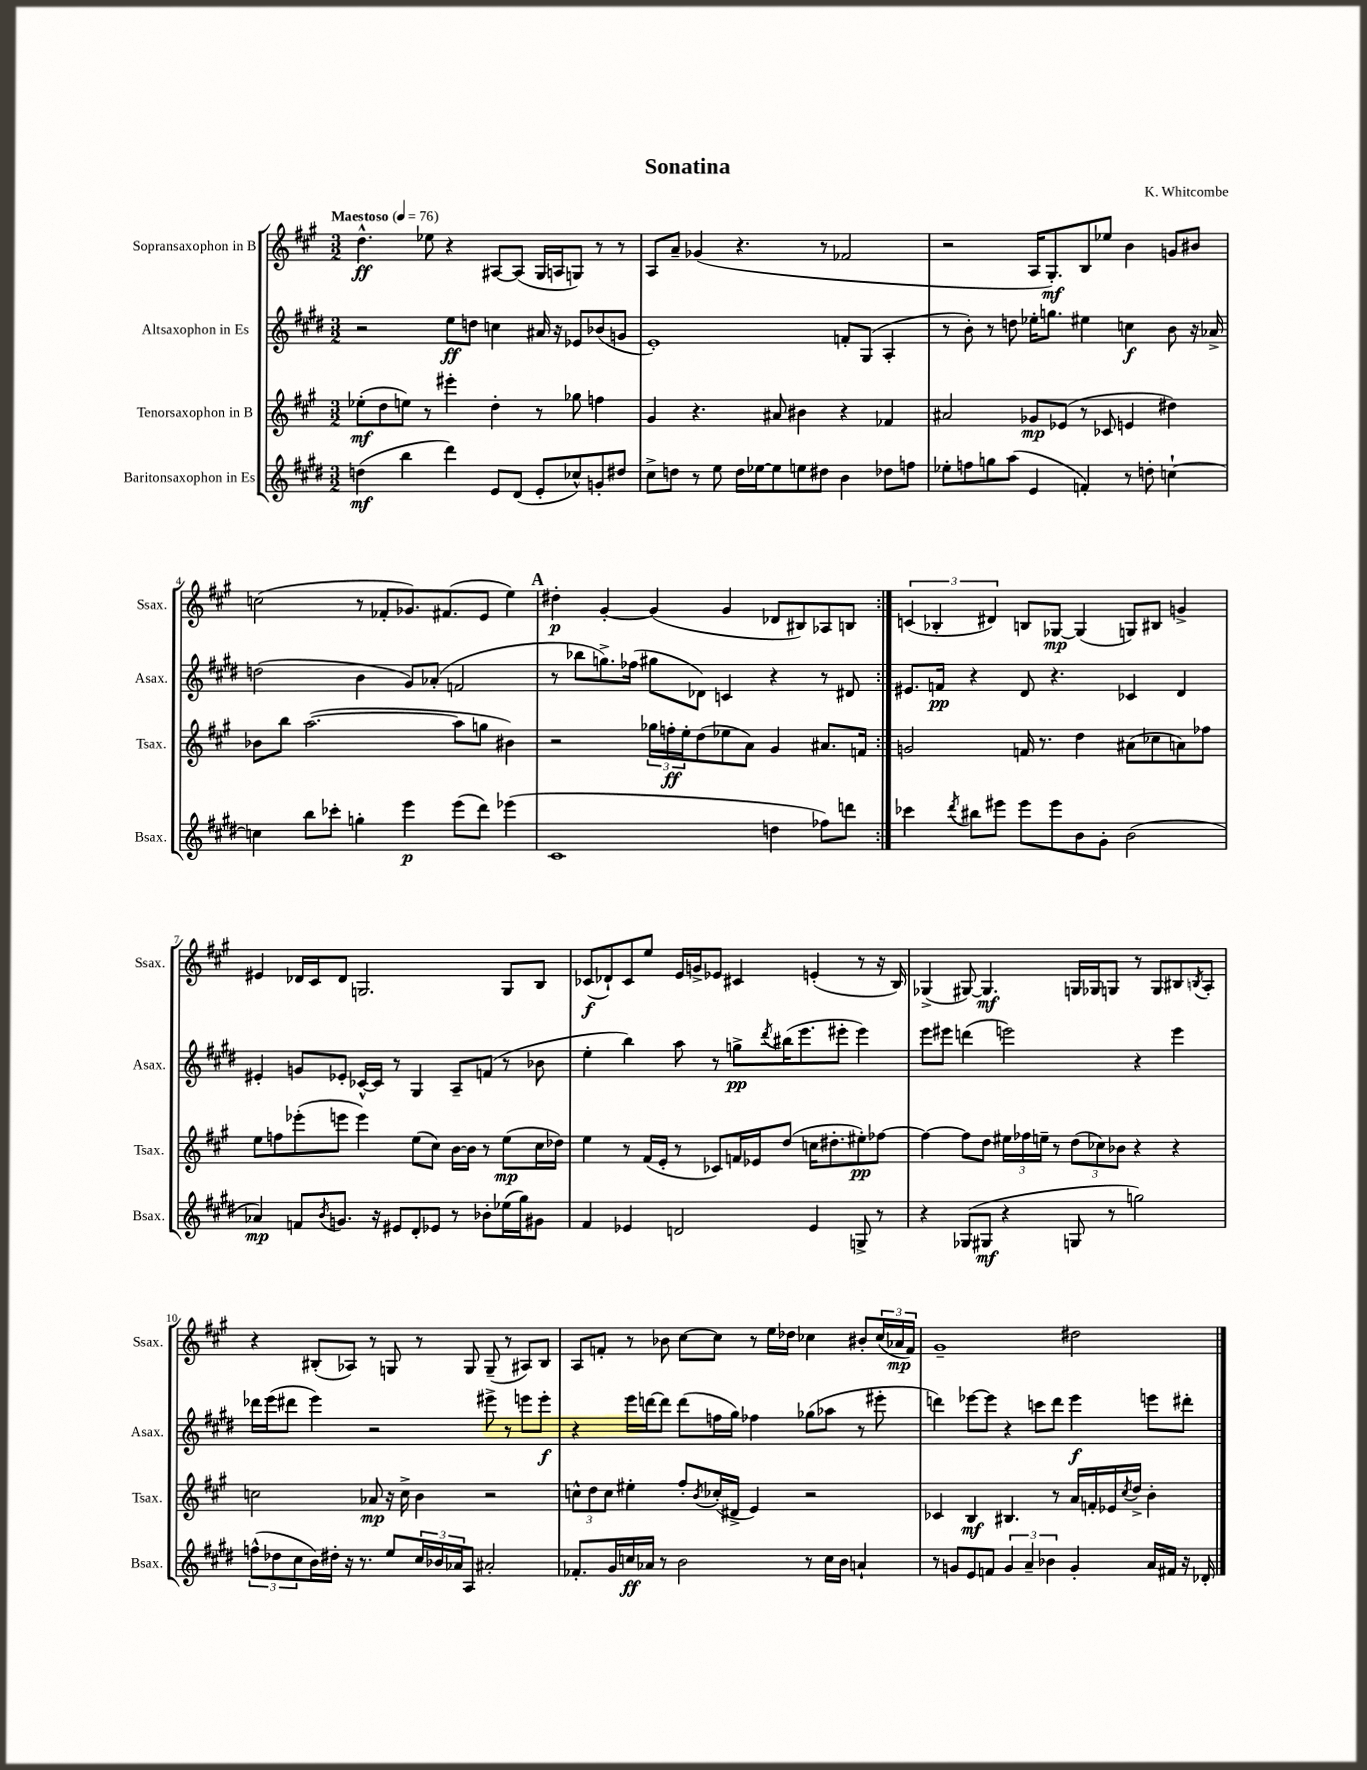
\header { title = "Sonatina" composer = "K. Whitcombe" }
<<
\new StaffGroup <<
\new Staff = "s0" \with { instrumentName = "Sopransaxophon in B" shortInstrumentName = "Ssax." } {
    \clef treble \key a \major \numericTimeSignature \time 3/2 \tempo "Maestoso" 4 = 76
    \repeat volta 2 { d''4.-^\ff ees''8 r4 ais8~ ais8( gis16 a16 g8) r8 r8 |
    a8 a'8-- ges'4( r4. r8 fes'2 |
    r2 a16 gis8.-.\mf) b8 ees''8 b'4 g'8 bis'8 |
    c''2( r8 fes'8-. ges'8.) fis'8.( e'8 e''4) |
    \mark \markup { \bold "A" } dis''4-.\p gis'4~-. gis'4( gis'4 des'8 bis8) aes8 b8 | }
    \tuplet 3/2 { c'4( bes4-. dis'4) } b8 ges8~\mp ges4( g8) bis8 g'4-> |
    eis'4 des'16 cis'16 des'8 g2. g8 b8 |
    ces'8\f( des'8-!) ces'8 e''8 e'16 g'16-> ees'8 cis'4 e'4-.( r8 r16 b16) |
    ges4->( gis8~) gis4.\mf g16 ges16 g8 r8 g8 bis8 \acciaccatura { b8 } a8-. |
    r4 bis8-.( aes8) r8 g8 r8 g8 g8--( r8 ais8) bis8 |
    a8 f'8-. r8 bes'8 cis''8~ cis''8 r8 e''16 des''16 ces''4 bis'8-. \tuplet 3/2 { ces''16( aes'16\mp f'16) } |
    gis'1-- dis''2 \bar "|." |
}
\new Staff = "s1" \with { instrumentName = "Altsaxophon in Es" shortInstrumentName = "Asax." } {
    \clef treble \key e \major \numericTimeSignature \time 3/2
    \repeat volta 2 { r2 e''8\ff d''8 c''4 ais'16 r16 ees'8 bes'8( g'8 |
    e'1-.) f'8-. gis8( a4-. |
    r8 b'8-.) r8 d''8 ees''16-. g''8. eis''4 c''4\f b'8 r16 aes'16-> |
    d''2( b'4 gis'8) aes'8-.( f'2 |
    \mark \markup { \bold "A" } r8 bes''8 g''8.->) fes''16( gis''8 des'8) c'4 r4 r8 dis'8 | }
    eis'8. f'16\pp r4 dis'8 r4. ces'4 dis'4 |
    eis'4-. g'8 ees'8-. ces'16~-^ ces'16 r8 gis4 a8-- f'8( r8 bes'8 |
    e''4-. b''4) a''8 r8 g''8->\pp \acciaccatura { dis'''8 } bis''16( e'''8. eis'''8-. eis'''4) |
    e'''8 eis'''8 d'''4( e'''2) r4 e'''4 |
    des'''16 e'''16( dis'''8 e'''4) r2 eis'''8-> r8 e'''8 e'''8-.\f |
    r4 e'''16 d'''16~ d'''8 d'''8( f''16 gis''16) fes''4 ges''8( aes''8 r8 eis'''8-. |
    d'''4) ees'''8~ ees'''8 r4 c'''8 d'''8 ees'''4\f e'''8 dis'''8-. \bar "|." |
}
\new Staff = "s2" \with { instrumentName = "Tenorsaxophon in B" shortInstrumentName = "Tsax." } {
    \clef treble \key a \major \numericTimeSignature \time 3/2
    \repeat volta 2 { ees''8-.\mf( d''8 e''8) r8 eis'''4-. d''4-. r8 ges''8 f''4 |
    gis'4 r4. ais'8 bis'4 r4 fes'4 |
    ais'2 ges'8\mp ees'8( r8 ces'8 e'4 dis''4) |
    bes'8 b''8 a''2.~( a''8 g''8 bis'4) |
    \mark \markup { \bold "A" } r2 \tuplet 3/2 { ges''16 f''16-.\ff e''16-. } d''8( ees''8 a'8) gis'4 ais'8. f'16 | }
    g'2 f'16 r8. d''4 ais'8( ces''8 a'8) fes''8 |
    e''8 f''8 ees'''8-.( e'''8 e'''4) e''8( cis''8) b'16~ b'16 r8 e''8\mp( cis''16 des''16) |
    e''4 r8 fis'16( e'16-. r8 ces'8) f'16 ees'16 d''8( c''16 dis''8.-. eis''8-.\pp) fes''8~ |
    fes''4~ fes''8 d''8 \tuplet 3/2 { eis''16 fes''16 e''16-- } r8 \tuplet 3/2 { d''8( ces''8) bes'8 } r4 r4 |
    c''2 aes'8\mp r16 c''16-> b'4 r2 |
    \tuplet 3/2 { c''8-^ d''8 c''8 } eis''4-. fis''8-. \acciaccatura { b'8 } ces''16-.( dis'16-> e'4) r2 |
    ces'4 b4\mf bis4. r8 a'16 f'16-. ees'16 \acciaccatura { cis''8 } d''16-> b'4-. \bar "|." |
}
\new Staff = "s3" \with { instrumentName = "Baritonsaxophon in Es" shortInstrumentName = "Bsax." } {
    \clef treble \key e \major \numericTimeSignature \time 3/2
    \repeat volta 2 { d''4\mf( b''4 dis'''4) e'8 dis'8( e'8-. ces''8-^) g'8-. dis''8 |
    cis''8-> d''8 r8 e''8 d''16 ees''16~ ees''8 e''8 dis''8 b'4 des''8 f''8 |
    ees''8-. f''8 g''8 a''8( e'4 f'4-.) r8 d''8-. c''4~-! |
    c''4 b''8 ces'''8-. g''4-. e'''4\p e'''8( dis'''8) ees'''4( |
    \mark \markup { \bold "A" } cis'1 d''4 fes''8) d'''8 | }
    ces'''4 \acciaccatura { dis'''8 } bis''8 eis'''8 eis'''8 eis'''8 b'8 gis'8-. b'2( |
    aes'4\mp) f'8 \acciaccatura { b'8 } g'8. r16 eis'8 dis'8-. ees'8 r8 bes'8-. ees''16( gis''16) gis'8 |
    fis'4 ees'4 d'2 ees'4 g8-> r8 |
    r4 ges8( gis8\mf r4 g8 r8 g''2) |
    \tuplet 3/2 { f''8-^( des''8 cis''8 } b'16) dis''16-. r16 r8. e''8 \tuplet 3/2 { cis''16 bes'16 aes'16 } a8 ais'2-. |
    fes'8.-. gis'16 c''16\ff aes'16 r8 b'2 r8 c''16 b'16 a'4-! |
    r8 g'8 e'8 f'8 \tuplet 3/2 { g'4 a'4-- bes'4 } g'4-. a'16 fis'16 r16 des'16-. \bar "|." |
}
>>
>>
